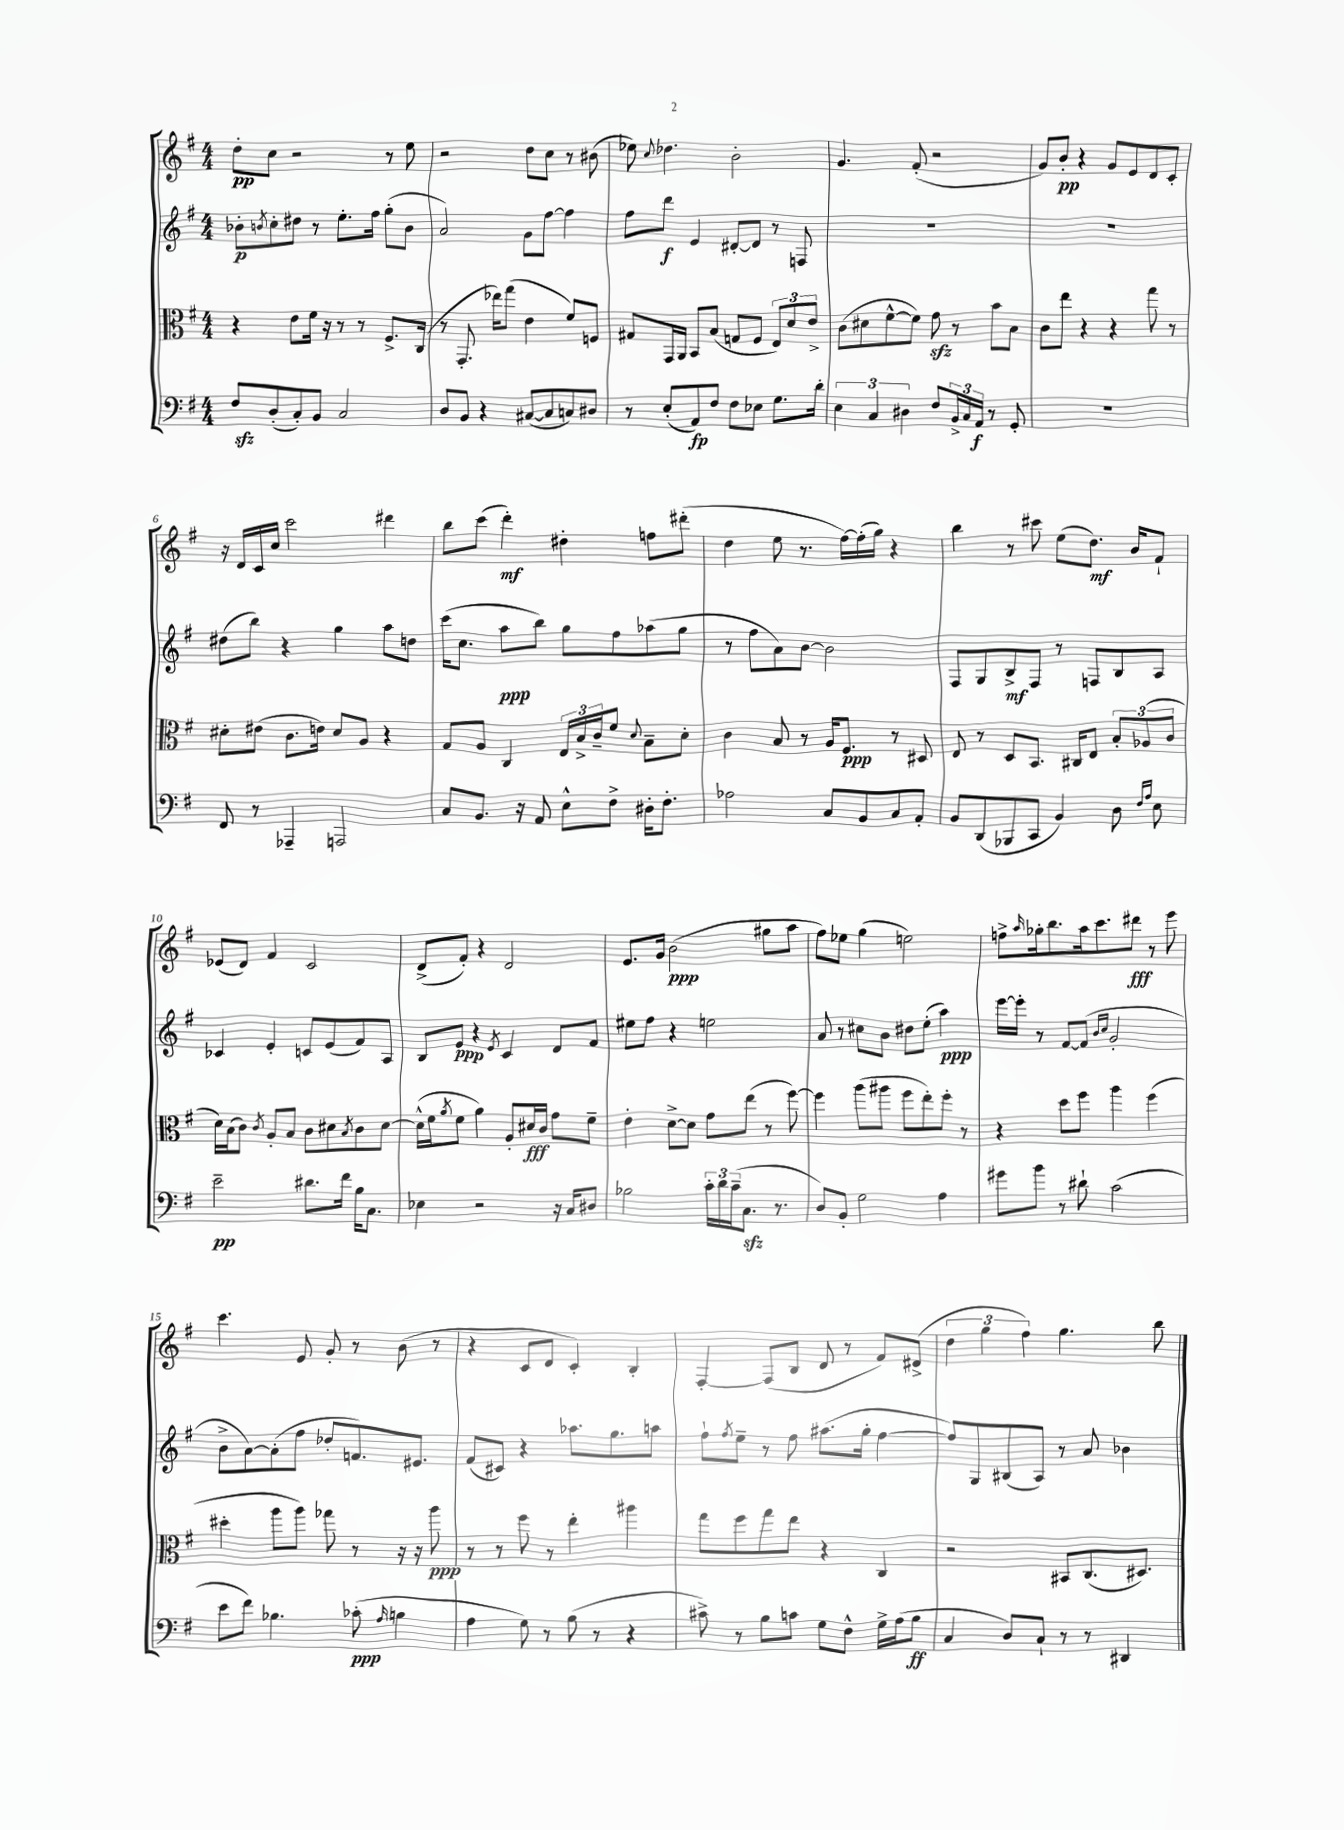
<<
\new StaffGroup <<
\new Staff = "s0" {
    \clef treble \key g \major \numericTimeSignature \time 4/4
    d''8-.\pp c''8 r2 r8 e''8 |
    r2 d''8 c''8 r8 bis'8( |
    ees''8) \appoggiatura { c''8 } des''4. b'2-. |
    g'4. fis'8-.( r2 |
    g'8) b'8-.\pp r4 g'8 e'8 d'8 c'8-. |
    r16 d'16 c'16 c''16 c'''2 dis'''4 |
    b''8 c'''8( d'''4-.\mf) dis''4-. f''8 dis'''8-.( |
    d''4 e''8 r8. fis''16~) fis''16-.( g''16) r4 |
    b''4 r8 cis'''8 e''8( d''8.\mf) b'16 fis'8-! |
    ees'8( d'8) fis'4 c'2 |
    d'8->( fis'8-.) r4 d'2 |
    e'8. g'16 b'2\ppp( gis''8 a''8 |
    fis''8) ees''8 g''4( e''2) |
    f''8-> \grace { a''16 } ges''16-. b''8. a''16 c'''8. dis'''8\fff r8 e'''8 |
    c'''4. e'8 g'8-. r8 b'8( r8 |
    r4 c'8 d'8 c'4-.) b4-. |
    fis4~-. fis8( b8 d'8 r8 fis'8) dis'8->( |
    \tuplet 3/2 { d''4 g''4 fis''4) } g''4. b''8 \bar "|." |
}
\new Staff = "s1" {
    \clef treble \key g \major \numericTimeSignature \time 4/4
    bes'8-.\p \acciaccatura { b'8 } c''8-. dis''8 r8 e''8.-. fis''16 g''8-.( b'8 |
    a'2) g'8 fis''8~ fis''4 |
    fis''8 d'''8\f e'4 dis'8~-. dis'8 r8 f8 |
    R1 |
    R1 |
    dis''8( b''8) r4 g''4 a''8 d''8 |
    c'''16( c''8. a''8\ppp b''8) g''8 fis''8 aes''8( g''8 |
    r8 fis''8 a'8) b'8~ b'2 |
    fis8 g8 b8->\mf fis8 r8 f8 b8 a8 |
    ces'4 e'4-. c'8 e'8( fis'8) a8 |
    b8 e'8\ppp r4 \acciaccatura { e'8 } c'4 d'8 fis'8 |
    eis''8 fis''8 r4 e''2 |
    a'8 r8 cis''8 b'8 dis''8 e''8-.( a''4\ppp) |
    e'''16~ e'''16-. r8 fis'8~ fis'8( \grace { b'16 c''16 } g'2-. |
    b'8-> a'8~) a'8-.( fis''8 des''8-. f'8.) eis'8. |
    fis'8( cis'8) r4 aes''8. g''8. a''8 |
    fis''8-! \acciaccatura { fis''8 } e''8-- r8 fis''8 ais''8.( g''16-. fis''4~ |
    fis''8) g8 bis8( a8) r8 a'8 bes'4 \bar "|." |
}
\new Staff = "s2" {
    \clef alto \key g \major \numericTimeSignature \time 4/4
    r4 e'8 fis'16 r16 r8 r8 fis8.-> c16( |
    r8 g,8.-. ees''16) g''8( e'4 fis'8) f8 |
    gis8 g,16 a,16 b,8 b8( g8 fis8 \tuplet 3/2 { e8) d'8 e'8-> } |
    c'8( dis'8 fis'8~-^ fis'8) g'8\sfz r8 b'8 b8 |
    c'8 e''8 r4 r4 g''8 r8 |
    dis'8-. eis'8( c'8. e'16) dis'8 a8 r4 |
    g8 a8 c4 \tuplet 3/2 { e16 b16-> c'16-- } fis'8 \appoggiatura { d'8 } b8-- d'8-. |
    c'4 b8 r8 a16 fis8.\ppp r8 dis8 |
    e8 r8 d8 b,8. cis16 e8 \tuplet 3/2 { b8-. aes8( c'8 } |
    d'16) b16( c'8) \acciaccatura { c'8 } a8-. b8 c'8 dis'8 \acciaccatura { b8 } c'8 dis'8~ |
    dis'16-^( fis'16 \acciaccatura { a'8 } fis'8 a'4) a8-. dis'16\fff c'16 g'8 fis'8-- |
    e'4-. d'8~-> d'8 g'8 e''8( r8 fis''8~) |
    fis''4 a''8( ais''8 fis''8 e''8-.) fis''8-. r8 |
    r4 d''8 fis''8 a''4 fis''4( |
    dis''4-. a''8 a''8) ges''8 r8 r16 r16 a''8\ppp |
    r8 r8 fis''8 r8 e''4-. ais''4 |
    g''8 fis''8 g''8 e''8 r4 c4 |
    r2 bis,8 c8.( dis8.) \bar "|." |
}
\new Staff = "s3" {
    \clef bass \key g \major \numericTimeSignature \time 4/4
    fis8\sfz d8-.( c8-.) b,8 c2 |
    d8 b,8 r4 cis8~( cis8 c8) dis8 |
    r8 e8-.( a,8\fp) fis8 fis8 ees8 g8. d'16-. |
    \tuplet 3/2 { e4 c4 dis4 } fis8 \tuplet 3/2 { b,16-> c16 a,16\f } r8 g,8-. |
    R1 |
    fis,8 r8 aes,,4-- a,,2 |
    c8 b,8. r16 a,8 e8-^ fis8-> dis16-. fis8.-. |
    aes2 c8 b,8 c8 a,8-. |
    b,8 d,8( bes,,8 c,8 b,4) d8 \grace { fis16 a16 } e8 |
    e'2--\pp dis'8. fis'16 b16 c8. |
    ees4 r2 r16 c16 dis8 |
    bes2 \tuplet 3/2 { c'16-. d'16 c'16--( } c8.\sfz r8. |
    d8) b,8-. g2 a4 |
    gis'8 b'8 r8 dis'8-! c'2( |
    e'8 fis'8) bes4. ces'8-.\ppp( \grace { a16 } b4 |
    a4 g8) r8 b8( r8 r4 |
    cis'8->) r8 b8 c'8 g8 fis8-^ g16-> a16( b8\ff |
    c4 d8) c8-! r8 r8 dis,4 \bar "|." |
}
>>
>>
